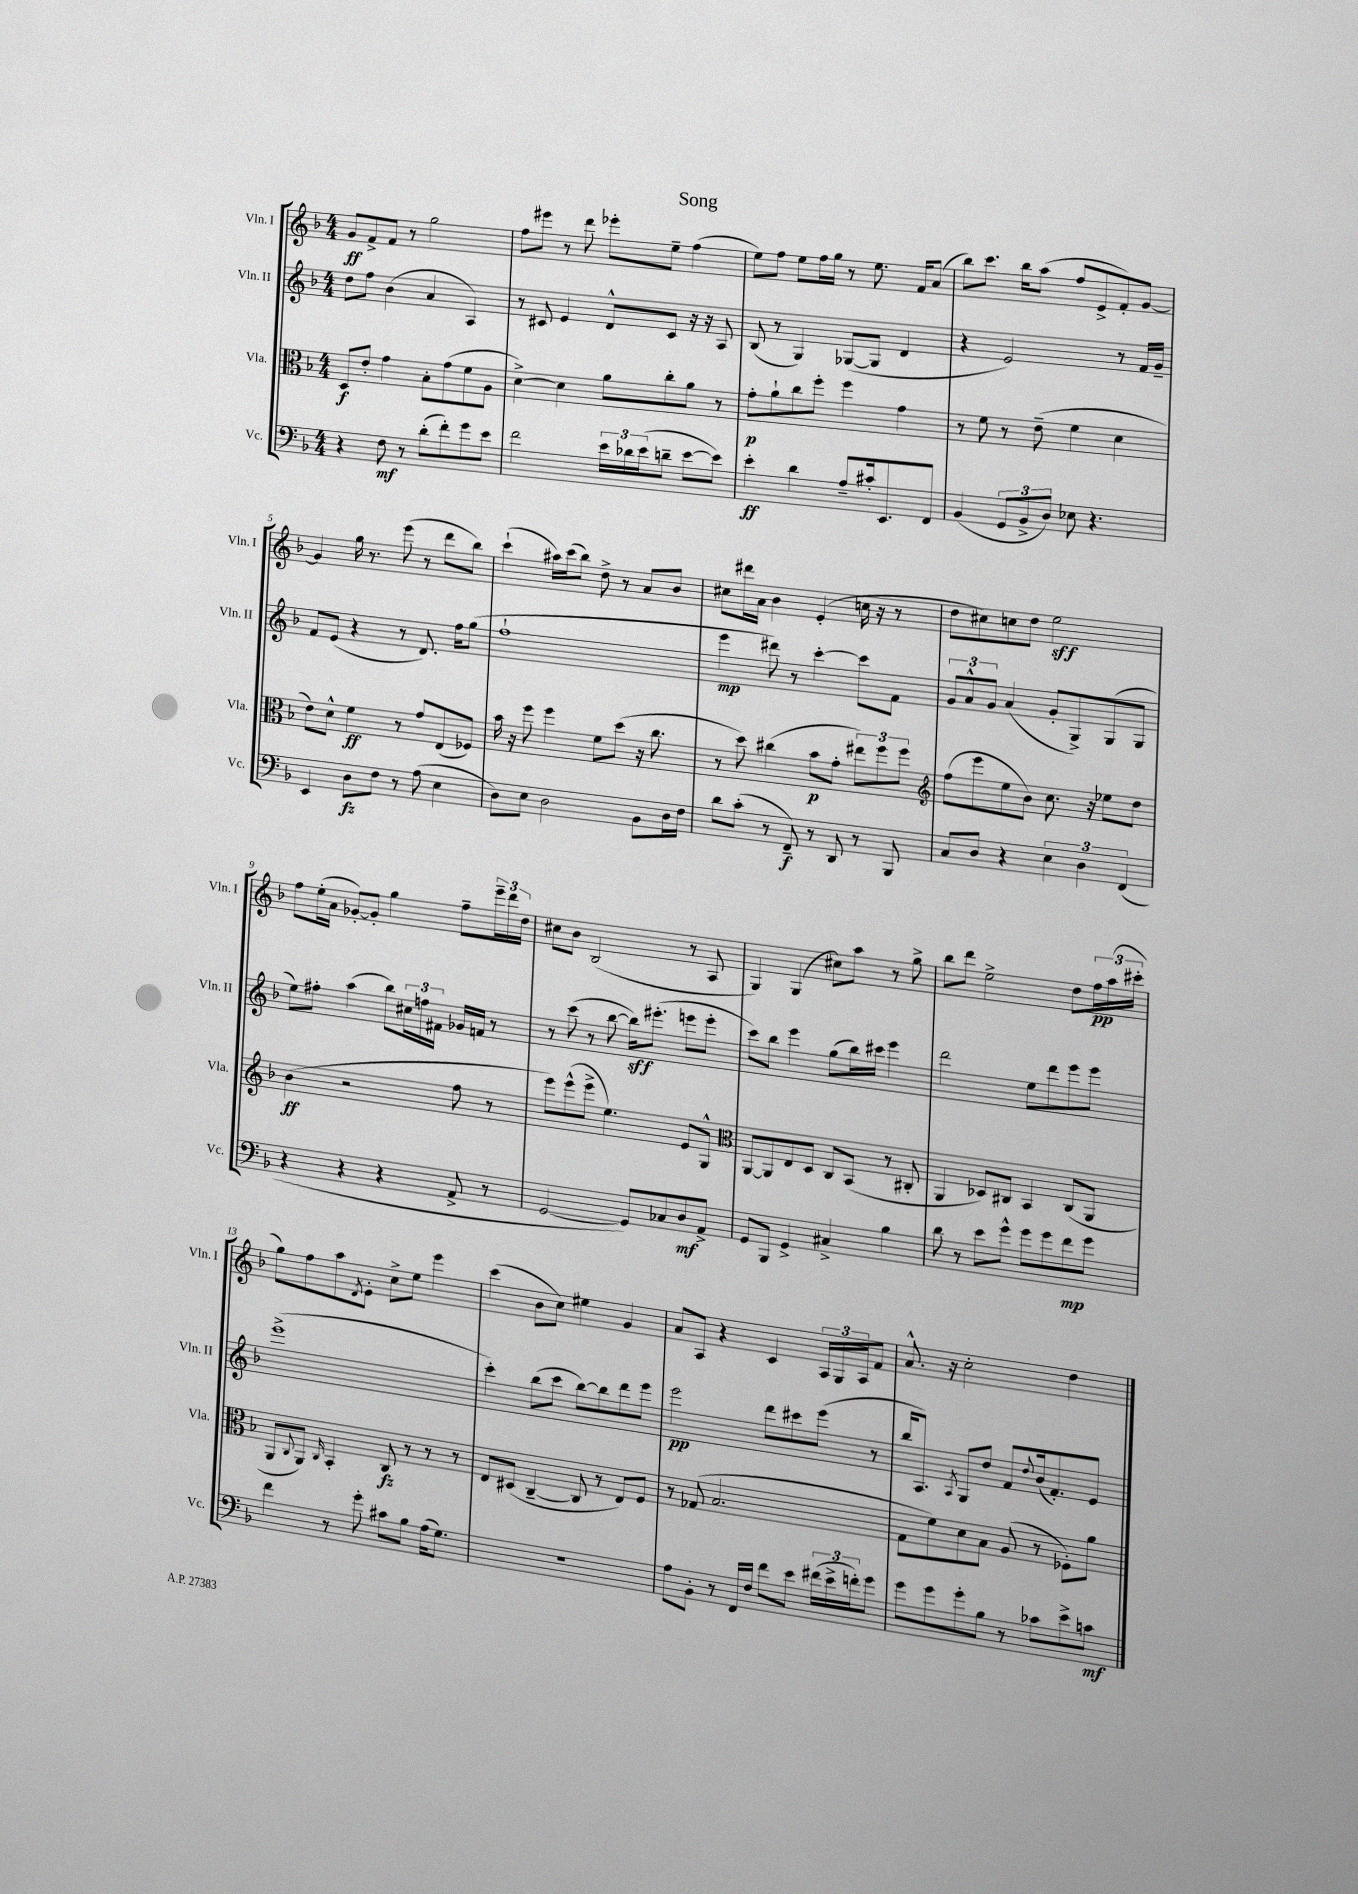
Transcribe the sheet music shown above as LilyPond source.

\header { title = "Song" }
<<
\new StaffGroup <<
\new Staff = "s0" \with { instrumentName = "Vln. I" shortInstrumentName = "Vln. I" } {
    \clef treble \key f \major \numericTimeSignature \time 4/4
    g'8\ff f'8-> f'8 r8 g''2 |
    f''8 eis'''8 r8 d'''8 ees'''8-. e''8-- f''4( |
    e''8) f''8 e''8 f''16 g''16 r8 e''8. f'16 a'8( |
    bes''8) c'''8. bes''16 a''8( f''8 e'8-> f'8-.) g'8~ |
    g'4 g''16 r8. e'''8( r8 d'''8 bes''8) |
    c'''4-!( ais''16) c'''16( bes''8) d''8-> r8 a'8 bes'8 |
    cis''8 dis'''16 a'16 bes'4 e'4-.( c''16 r16 r8 |
    d''8 cis''8) c''8 d''8 e''2\sff |
    f''8 e''16-.( a'16 ges'8~-.) ges'8-. g''4 f''8-- \tuplet 3/2 { e'''16-- d'''16 d''16 } |
    cis''8 bes'8 bes2( r8 a8 |
    g4) g4( cis''8) a''8 r8 g''8-> |
    bes''8 d'''8 e''2-> d''8 \tuplet 3/2 { f''16\pp a''16( cis'''16-. } |
    g''8) f''8 a''8 \acciaccatura { d'8 } e'8-. c''8-> e''8 e'''4 |
    c'''4( bes'8 c''8) eis''4 g'4 |
    a'8 a8 r4 c'4 \tuplet 3/2 { a16 g16 a16 } f'8 |
    a'8.-^ r16 c''2-. d''4 \bar "|." |
}
\new Staff = "s1" \with { instrumentName = "Vln. II" shortInstrumentName = "Vln. II" } {
    \clef treble \key f \major \numericTimeSignature \time 4/4
    d''8 f''8 bes'4( a'4 a4) |
    r8 cis'8 e'4 d'8-^ cis'8 r16 r16 a8 |
    bes8( r8 g4) ges8~( ges8 d'4 |
    r4 e'2) r8 f'16 g'16-- |
    f'8 e'8( r4 r8 d'8.) f''16 g''8( |
    f''1-! |
    e'''4\mp dis'''8) r8 c'''4~-. c'''8 f'8 |
    \tuplet 3/2 { g'8 a'8-^ g'8 } a'4( g'8-. g8->) g8( g8 |
    e''8) fis''8-. a''4( bes''8) \tuplet 3/2 { cis''16 f''16 fis'16 } ges'16 f'16 r8 |
    r8 c'''8( r8 bes''8~ bes''16\sff) eis'''8.-.( e'''8 e'''8-. |
    c'''8) bes''8 e'''4 g''8( bes''16) cis'''16 e'''4 |
    d'''2 e''8 d'''8 e'''8 e'''8 |
    e'''1->( |
    c'''4-.) bes''8( c'''8 bes''8~) bes''8 d'''8 e'''8 |
    e'''2\pp d'''8 cis'''8 e'''8( r8 |
    bes''16 a8.) \acciaccatura { a8 } g8 d''8 f'8 \appoggiatura { d''8 } bes'16( f'8.-.) e'8 \bar "|." |
}
\new Staff = "s2" \with { instrumentName = "Vla." shortInstrumentName = "Vla." } {
    \clef alto \key f \major \numericTimeSignature \time 4/4
    d8\f e'8-. g'4 bes8-. g'8( f'8 a8 |
    d'4~->) d'4 a'8 c''8-. a'8 r8 |
    g'8-.\p a'8-! c''8 f''8-. f''4 g'4 |
    r8 f'8 r8 e'8--( f'4 d'4 |
    e'8) d'8-^ f'4\ff r8 g'8 e8( fes8) |
    bes'16 r16 f''8 f''4 f'8 d''8( r16 c''8. |
    r8 d''8) cis''4( bes'8\p g'8-. \tuplet 3/2 { eis''8) f''8 f''8 } |
    \clef treble f''8( e'''8 e''8 bes'8) c''8. r16 ees''8 d''8 |
    bes'4\ff( r2 f''8 r8 |
    e'''8) e'''8-^( e'''8-> e''4.) e'8 g8-^ |
    \clef alto a,8~ a,8 e8 d8 c8 bes,8( r8 cis8-. |
    a,4 des8) cis8 bes,4 cis8( a,8 |
    a,8 \appoggiatura { c8 } a,8) \grace { c16 } bes,4-. c8\fz r8 r8 r8 |
    e8 dis8( c4~-- c8 r8 e8) f8 |
    r8 ges8( bes2. |
    g8 f'8) d'8 bes8 a8( r8 fes8-.) a'8 \bar "|." |
}
\new Staff = "s3" \with { instrumentName = "Vc." shortInstrumentName = "Vc." } {
    \clef bass \key f \major \numericTimeSignature \time 4/4
    r4 f8\mf r8 d'8-.( f'8-.) g'8 e'8 |
    f'2 \tuplet 3/2 { e'16 des'16 e'16( } d'8-- e'8~ e'8) |
    e'4-.\ff d'4 a8-- cis'16-. e,8. f,8 |
    bes,4( \tuplet 3/2 { g,8 bes,8-> d8) } ees8 r4. |
    e,4 d8\fz f8 r8 a8( e4 |
    d8) e8 d2 bes,8 d16 f16 |
    d'8 c'8-.( r8 f,8--\f) r8 d,8 r8 bes,,8 |
    c8 d8 r4 \tuplet 3/2 { e4 d4 f,4( } |
    r4 r4 r4 a,8-> r8 |
    g,2~ g,8) ces8 d8\mf a,8-> |
    g,8 bes,,8 g,4-> cis4-> bes4 |
    d'8 r8 e'8 g'8-^ g'8 g'8 f'8\mp g'8 |
    f'4 r8 g'8-. cis'8 bes8 a16( g8.) |
    R1 |
    a8 bes,8-. r8 f,16 f16 f'8 e'8 \tuplet 3/2 { fis'16( e'16-> f'16-.) } g'8 |
    g'8 g'8 g'8-. bes8 r8 ces'8 e'8-> c'8\mf \bar "|." |
}
>>
>>
